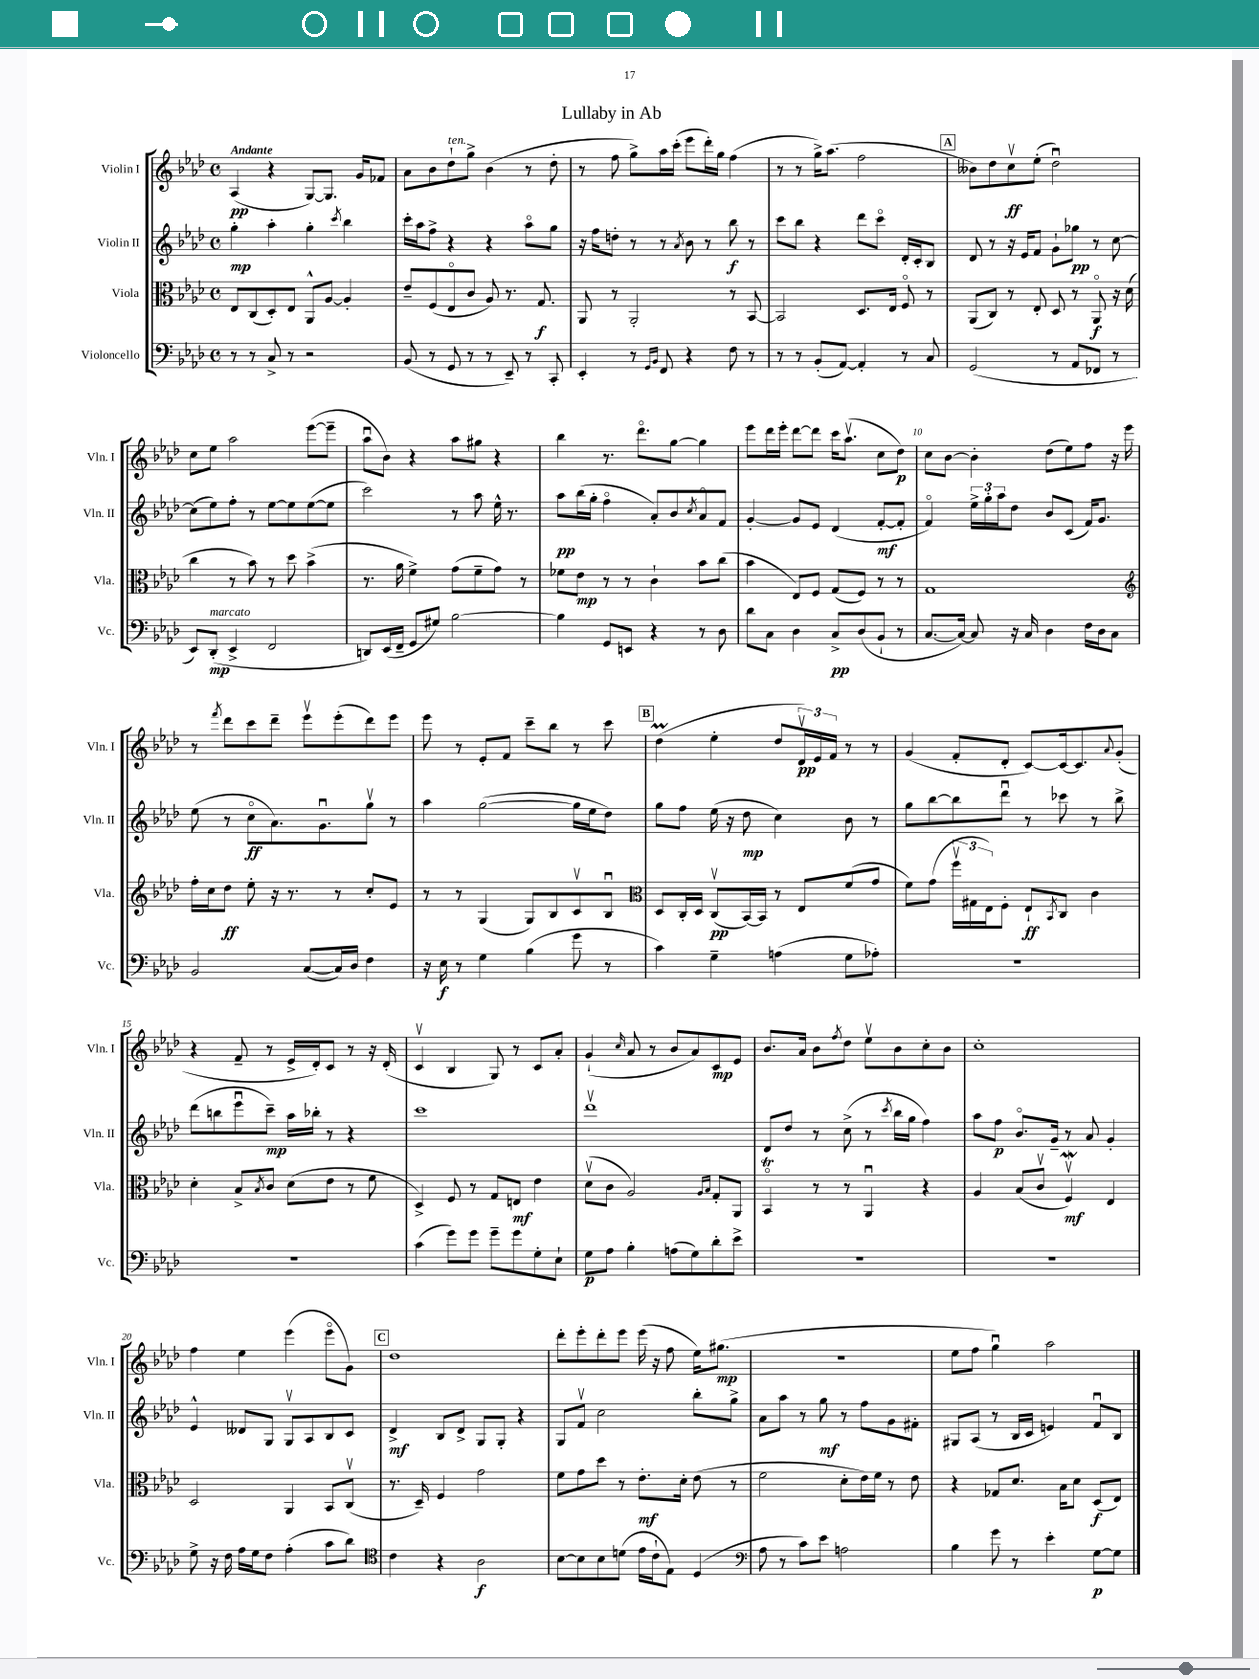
\header { title = "Lullaby in Ab" }
<<
\new StaffGroup <<
\new Staff = "s0" \with { instrumentName = "Violin I" shortInstrumentName = "Vln. I" } {
    \clef treble \key aes \major \defaultTimeSignature \time 4/4 \tempo "Andante"
    aes4\pp( r4 g8~) g8. g'16 fes'8 |
    aes'8 bes'8 des''8-!^\markup { \italic "ten." } g''8-> bes'4( r8 des''8-. |
    r8 f''8 g''8->) aes''16 c'''16-.( ees'''8 des'''16-.) g''16 f''4( |
    r8 r8 g''16->) aes''8.( f''2 |
    \mark \markup { \box "A" } beses'8) des''8 c''8\upbow\ff ees''8-.( des''2\downbow) |
    c''8 ees''8 aes''2 ees'''8~( ees'''8-- |
    aes''8\downbow bes'8) r4 aes''8 gis''8 r4 |
    bes''4 r8. des'''8.\flageolet g''8~ g''4 |
    ees'''8 des'''16 ees'''16-. des'''8~ des'''8 c'''16 aes''8.\upbow( c''8 des''8\p) |
    c''8 bes'8~ bes'4-. des''8( ees''8) f''8 r16 ees'''16 |
    r8 \acciaccatura { f'''8 } des'''8 c'''8 des'''8-- ees'''8\upbow ees'''8-.( des'''8) ees'''8 |
    ees'''8 r8 ees'8-. f'8 c'''8-- bes''8 r8 c'''8 |
    \mark \markup { \box "B" } des''4\prall( ees''4-. des''8 \tuplet 3/2 { des'16\upbow\pp) ees'16 f'16 } r8 r8 |
    g'4( f'8-. des'8-. c'8~) c'16~ c'8. \appoggiatura { aes'8 } g'8-.( |
    r4 f'8-- r8 ees'16-> des'16-.) c'8 r8 r16 des'16-.( |
    c'4\upbow bes4 g8) r8 c'8 aes'8-. |
    g'4-!( \grace { c''16 } aes'8 r8 bes'8 aes'8) c'8\mp ees'8 |
    bes'8. aes'16 bes'8 \acciaccatura { f''8 } des''8 ees''8\upbow bes'8 c''8-. bes'8 |
    c''1-. |
    f''4 ees''4 ees'''4( ees'''8\flageolet g'8) |
    \mark \markup { \box "C" } des''1 |
    des'''8-. ees'''8-. des'''8-. ees'''8 ees'''16( r16 f''8 ees''16) gis''8.\mp( |
    r1 |
    ees''8 f''8 g''4\downbow) aes''2 \bar "|." |
}
\new Staff = "s1" \with { instrumentName = "Violin II" shortInstrumentName = "Vln. II" } {
    \clef treble \key aes \major \defaultTimeSignature \time 4/4
    g''4-.\mp aes''4-. g''4-. \acciaccatura { c'''8 } bes''4 |
    c'''16-. aes''16 f''8-> r4 r4 aes''8\flageolet g''8 |
    r16 f''16 d''8-. r8 r8 \acciaccatura { aes'8 } bes'8 r8 bes''8\f r8 |
    c'''8 bes''8 r4 des'''8 c'''8\flageolet des'16-. c'16-. bes8 |
    \mark \markup { \box "A" } des'8 r8 r16 ees'16 f'8 g'8-! ges''8\pp r8 c''8~ |
    c''8( ees''8) f''8-. r8 ees''8~ ees''8 ees''8~( ees''8 |
    c'''2) r8 aes''8 ees''16-^ r8. |
    aes''8\pp bes''16( g''16-. f''4\flageolet aes'8-.) bes'8 \acciaccatura { c''8 } aes'8\flageolet f'8 |
    g'4~-. g'8 ees'8 des'4( f'8~-.\mf f'8-. |
    f'4\flageolet) \tuplet 3/2 { ees''16-> g''16-. aes''16 } des''8 bes'8 c'8( f'16) g'8. |
    ees''8( r8 c''8\flageolet\ff aes'8.) g'8.\downbow g''8\upbow r8 |
    aes''4 g''2~( g''16 ees''16 des''8) |
    \mark \markup { \box "B" } g''8 f''8 ees''16( r16 des''8\mp c''4) bes'8 r8 |
    g''8 bes''8~ bes''8 des'''8\downbow r8 ces'''8 r8 bes''8-> |
    des'''8( b''8 ees'''8\downbow c'''8--\mp) aes''16 bes''16-. r8 r4 |
    c'''1 |
    des'''1\upbow |
    des'8 des''8 r8 c''8->( r8 \acciaccatura { c'''8 } bes''16 g''16 f''4) |
    aes''8 f''8\p bes'8.\flageolet g'16-- r8 aes'8 g'4-. |
    ees'4-^ deses'8 g8 g8\upbow aes8 bes8 c'8 |
    \mark \markup { \box "C" } des'4->\mf bes8 des'8-> g8 g8-. r4 |
    g8 f'8\upbow c''2 bes''8-. g''8-> |
    aes'8 aes''8 r8 g''8\mf r8 f''8 g'8 fis'8-. |
    gis8 aes8( r8 bes16 c'16 e'4) f'8\downbow bes8 \bar "|." |
}
\new Staff = "s2" \with { instrumentName = "Viola" shortInstrumentName = "Vla." } {
    \clef alto \key aes \major \defaultTimeSignature \time 4/4
    ees8 c8( des8-.) ees8 aes,8-^ aes8~ aes4-. |
    ees'8-- f8( ees8\flageolet c'8 aes8) r8. g8.\f |
    aes,8 r8 aes,2-. r8 bes,8~ |
    bes,2 des8. ees16 f8\flageolet r8 |
    \mark \markup { \box "A" } aes,8( c8) r8 ees8-. des8 r8 aes,8\flageolet\f r16 des'16( |
    c''4 r8 bes'8) r8 des''8 bes'4->( |
    r8. aes'16 f'4->) g'8( f'8-- g'8) r8 |
    fes'8 ees'8\mp r8 r8 c'4-! bes'8 c''8( |
    bes'4 ees8) f8 g8( f8) r8 r8 |
    g1 |
    \clef treble f''16-. c''16 des''8\ff ees''8-. r16 r8. r8 c''8-. ees'8 |
    r8 r8 g4( g8) bes8 c'8\upbow bes8\downbow |
    \mark \markup { \box "B" } \clef alto des8 c16-. des16 c8\upbow\pp( bes,16~) bes,16 r8 ees8 f'8( g'8 |
    f'8) g'8( \tuplet 3/2 { f''16\upbow gis16 ees16) } f8-. ees8-!\ff \acciaccatura { bes,8 } c8 c'4 |
    des'4-. bes8-> \acciaccatura { bes8 } c'8 des'8( ees'8 r8 f'8 |
    des4->) f8 r8 g8 e8\mf ees'4 |
    des'8\upbow( c'8 aes2) \grace { aes16 bes16 } g8-. aes,8 |
    bes,4\flageolet\trill r8 r8 aes,4\downbow r4 |
    aes4 bes8( c'8\upbow f4\upbow\mordent\mf) ees4 |
    des2 aes,4 bes,8 c8\upbow( |
    \mark \markup { \box "C" } r8. des16--) f4 g'2 |
    f'8 g'8 des''8 r8 ees'8.-.\mf des'16-. ees'8( r8 |
    f'2 des'8-. ees'16) f'16 r8 ees'8 |
    r4 ges8 des'8. bes16 des'8 des8\f( ees8) \bar "|." |
}
\new Staff = "s3" \with { instrumentName = "Violoncello" shortInstrumentName = "Vc." } {
    \clef bass \key aes \major \defaultTimeSignature \time 4/4
    r8 r8 c8-> r8 r2 |
    bes,8( r8 g,8 r8 r8 ees,8--) r8 c,8-. |
    ees,4-. r8 \grace { g,16 bes,16 } f,8 r4 f8 r8 |
    r8 r8 bes,8-.( aes,8~) aes,4-. r8 c8 |
    \mark \markup { \box "A" } g,2( r8 aes,8 fes,8 r8 |
    ees,8) des,8-.\mp^\markup { \italic "marcato" }( ees,4-> f,2 |
    d,8) ees,16( f,16-- g,8 gis8) bes2~ |
    bes4 g,8 e,8 r4 r8 des8 |
    des'8 c8 des4 c8->\pp des8( bes,8-! r8 |
    c8.~ c16~) c8 r16 c16 des4 f16 des16 c8 |
    bes,2 c8~( c16) des16 f4 |
    r16 ees16\f r8 g4 bes4( g'8 r8 |
    \mark \markup { \box "B" } c'4) g4-- a4( g8 aes8-.) |
    R1 |
    R1 |
    c'4( g'8) g'8 g'8-- g'8 g8-. ees8-! |
    g8\p aes8 bes4-. a8( g8) des'8-. ees'8-> |
    R1 |
    R1 |
    g8-> r16 f16 aes16 g16 f8 aes4-.( c'8 des'8) |
    \mark \markup { \box "C" } \clef tenor c'4 r4 aes2\f |
    bes8~ bes8 bes8 d'8( ees'16 c'16-! ees8) des4( |
    \clef bass aes8 r8 c'8) ees'8 a2 |
    bes4 g'8 r8 ees'4-. g8~\p g8 \bar "|." |
}
>>
>>
\layout { \context { \Score \override BarNumber.break-visibility = ##(#f #t #t) barNumberVisibility = #(every-nth-bar-number-visible 5) } }
